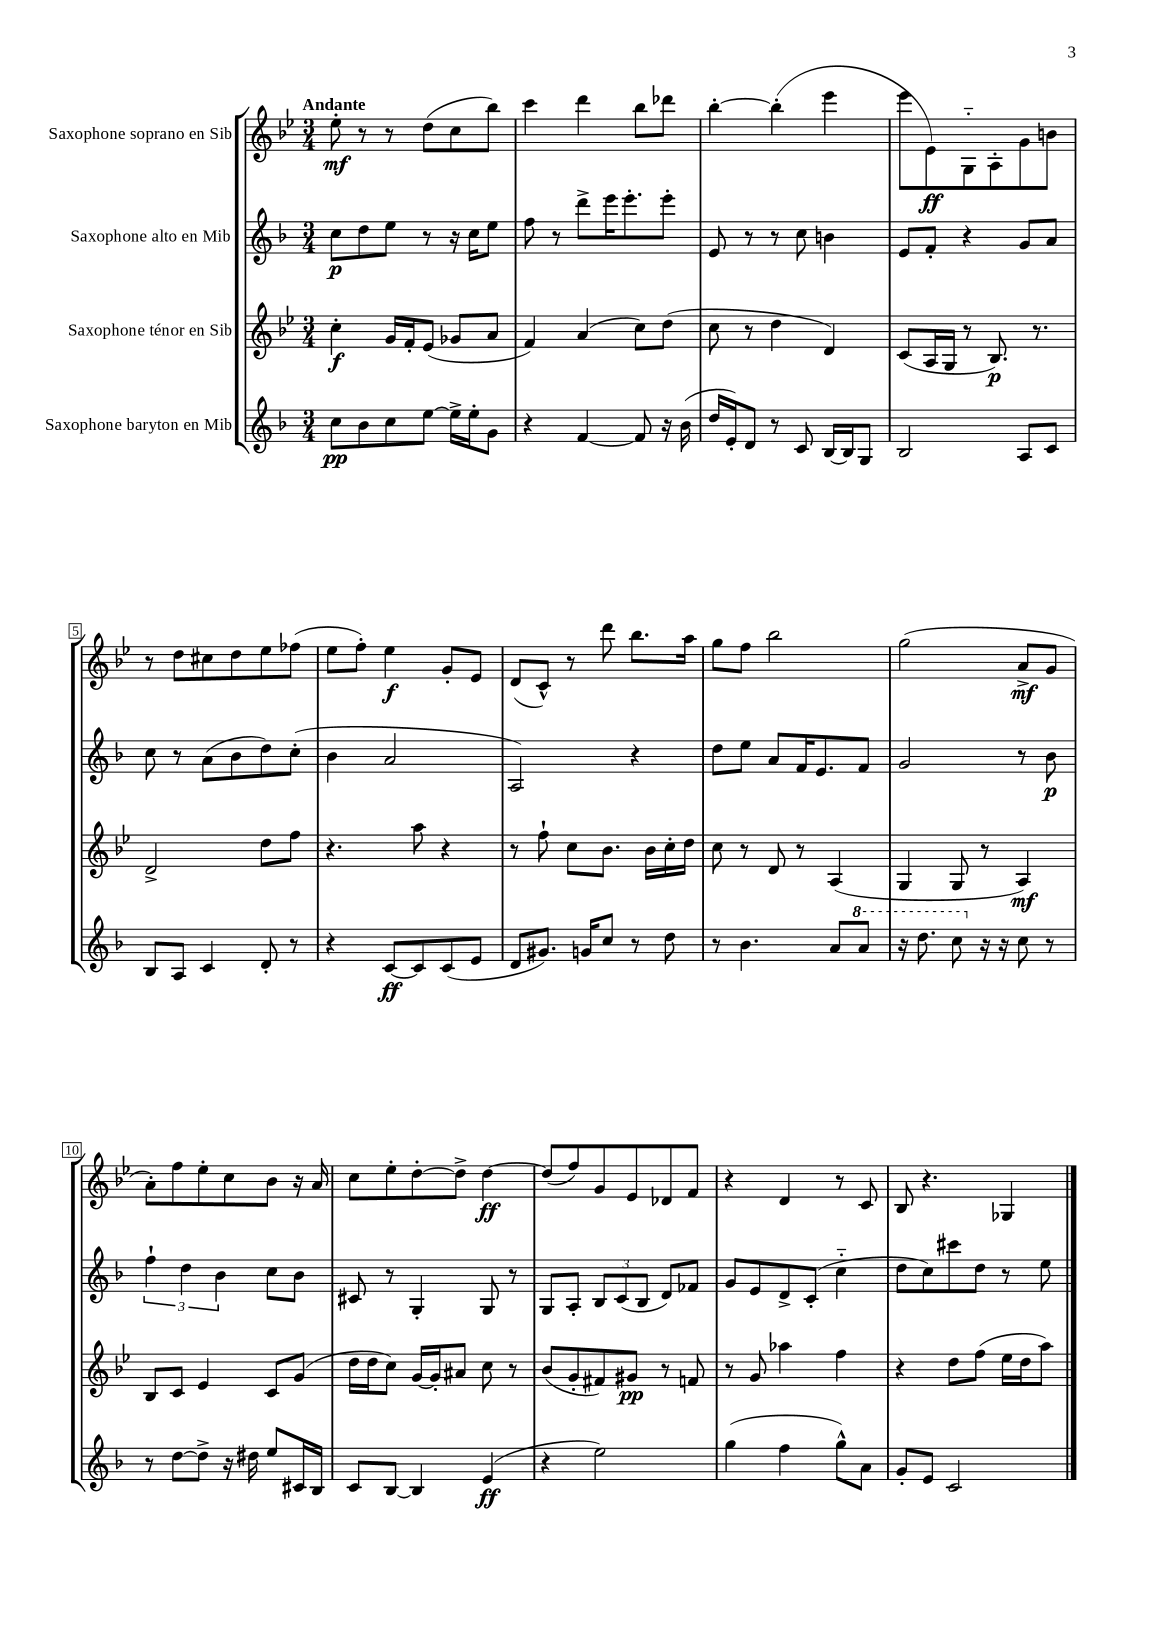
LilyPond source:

<<
\new StaffGroup <<
\new Staff = "s0" \with { instrumentName = "Saxophone soprano en Sib" } {
    \clef treble \key bes \major \numericTimeSignature \time 3/4 \tempo "Andante"
    ees''8-.\mf r8 r8 d''8( c''8 bes''8) |
    c'''4 d'''4 bes''8 des'''8 |
    bes''4~-. bes''4-.( ees'''4 |
    ees'''8 ees'8\ff) g8-_ a8-. g'8 b'8 |
    r8 d''8 cis''8 d''8 ees''8 fes''8( |
    ees''8 f''8-.) ees''4\f g'8-. ees'8 |
    d'8( c'8-^) r8 d'''8 bes''8. a''16 |
    g''8 f''8 bes''2 |
    g''2( a'8->\mf g'8 |
    a'8-.) f''8 ees''8-. c''8 bes'8 r16 a'16 |
    c''8 ees''8-. d''8~-. d''8-> d''4~\ff |
    d''8( f''8) g'8 ees'8 des'8 f'8 |
    r4 d'4 r8 c'8 |
    bes8 r4. ges4 \bar "|." |
}
\new Staff = "s1" \with { instrumentName = "Saxophone alto en Mib" } {
    \clef treble \key f \major \numericTimeSignature \time 3/4
    c''8\p d''8 e''8 r8 r16 c''16 e''8 |
    f''8 r8 d'''8-> e'''16 e'''8.-. e'''8-. |
    e'8 r8 r8 c''8 b'4 |
    e'8 f'8-. r4 g'8 a'8 |
    c''8 r8 a'8( bes'8 d''8) c''8-.( |
    bes'4 a'2 |
    a2) r4 |
    d''8 e''8 a'8 f'16 e'8. f'8 |
    g'2 r8 bes'8\p |
    \tuplet 3/2 { f''4-! d''4 bes'4 } c''8 bes'8 |
    cis'8 r8 g4-. g8 r8 |
    g8 a8-. \tuplet 3/2 { bes8 c'8( bes8 } d'8) fes'8 |
    g'8 e'8 d'8-> c'8-.( c''4-_ |
    d''8 c''8) cis'''8 d''8 r8 e''8 \bar "|." |
}
\new Staff = "s2" \with { instrumentName = "Saxophone ténor en Sib" } {
    \clef treble \key bes \major \numericTimeSignature \time 3/4
    c''4-.\f g'16 f'16-. ees'8( ges'8 a'8 |
    f'4) a'4( c''8) d''8( |
    c''8 r8 d''4 d'4) |
    c'8( a16 g16 r8 bes8.\p) r8. |
    d'2-> d''8 f''8 |
    r4. a''8 r4 |
    r8 f''8-! c''8 bes'8. bes'16 c''16-. d''16 |
    c''8 r8 d'8 r8 a4( |
    g4 g8 r8 a4\mf) |
    bes8 c'8 ees'4 c'8 g'8( |
    d''16 d''16 c''8) g'16~ g'16-. ais'8 c''8 r8 |
    bes'8( g'8-. fis'8) gis'8\pp r8 f'8 |
    r8 g'8 aes''4 f''4 |
    r4 d''8 f''8( ees''16 d''16 a''8) \bar "|." |
}
\new Staff = "s3" \with { instrumentName = "Saxophone baryton en Mib" } {
    \clef treble \key f \major \numericTimeSignature \time 3/4
    c''8\pp bes'8 c''8 e''8~ e''16-> e''16-. g'8 |
    r4 f'4~ f'8 r16 bes'16( |
    d''16 e'16-.) d'8 r8 c'8 bes16~ bes16 g8 |
    bes2 a8 c'8 |
    bes8 a8 c'4 d'8-. r8 |
    r4 c'8~\ff c'8 c'8( e'8 |
    d'8 gis'8.) g'16 c''8 r8 d''8 |
    r8 bes'4. a'8 \ottava #1 a''8 |
    r16 d'''8. c'''8 \ottava #0 r16 r16 c''8 r8 |
    r8 d''8~ d''8-> r16 dis''16 e''8 cis'16 bes16 |
    c'8 bes8~ bes4 e'4\ff( |
    r4 e''2) |
    g''4( f''4 g''8-^) a'8 |
    g'8-. e'8 c'2 \bar "|." |
}
>>
>>
\layout { \context { \Score \override BarNumber.stencil = #(make-stencil-boxer 0.1 0.3 ly:text-interface::print) } }
